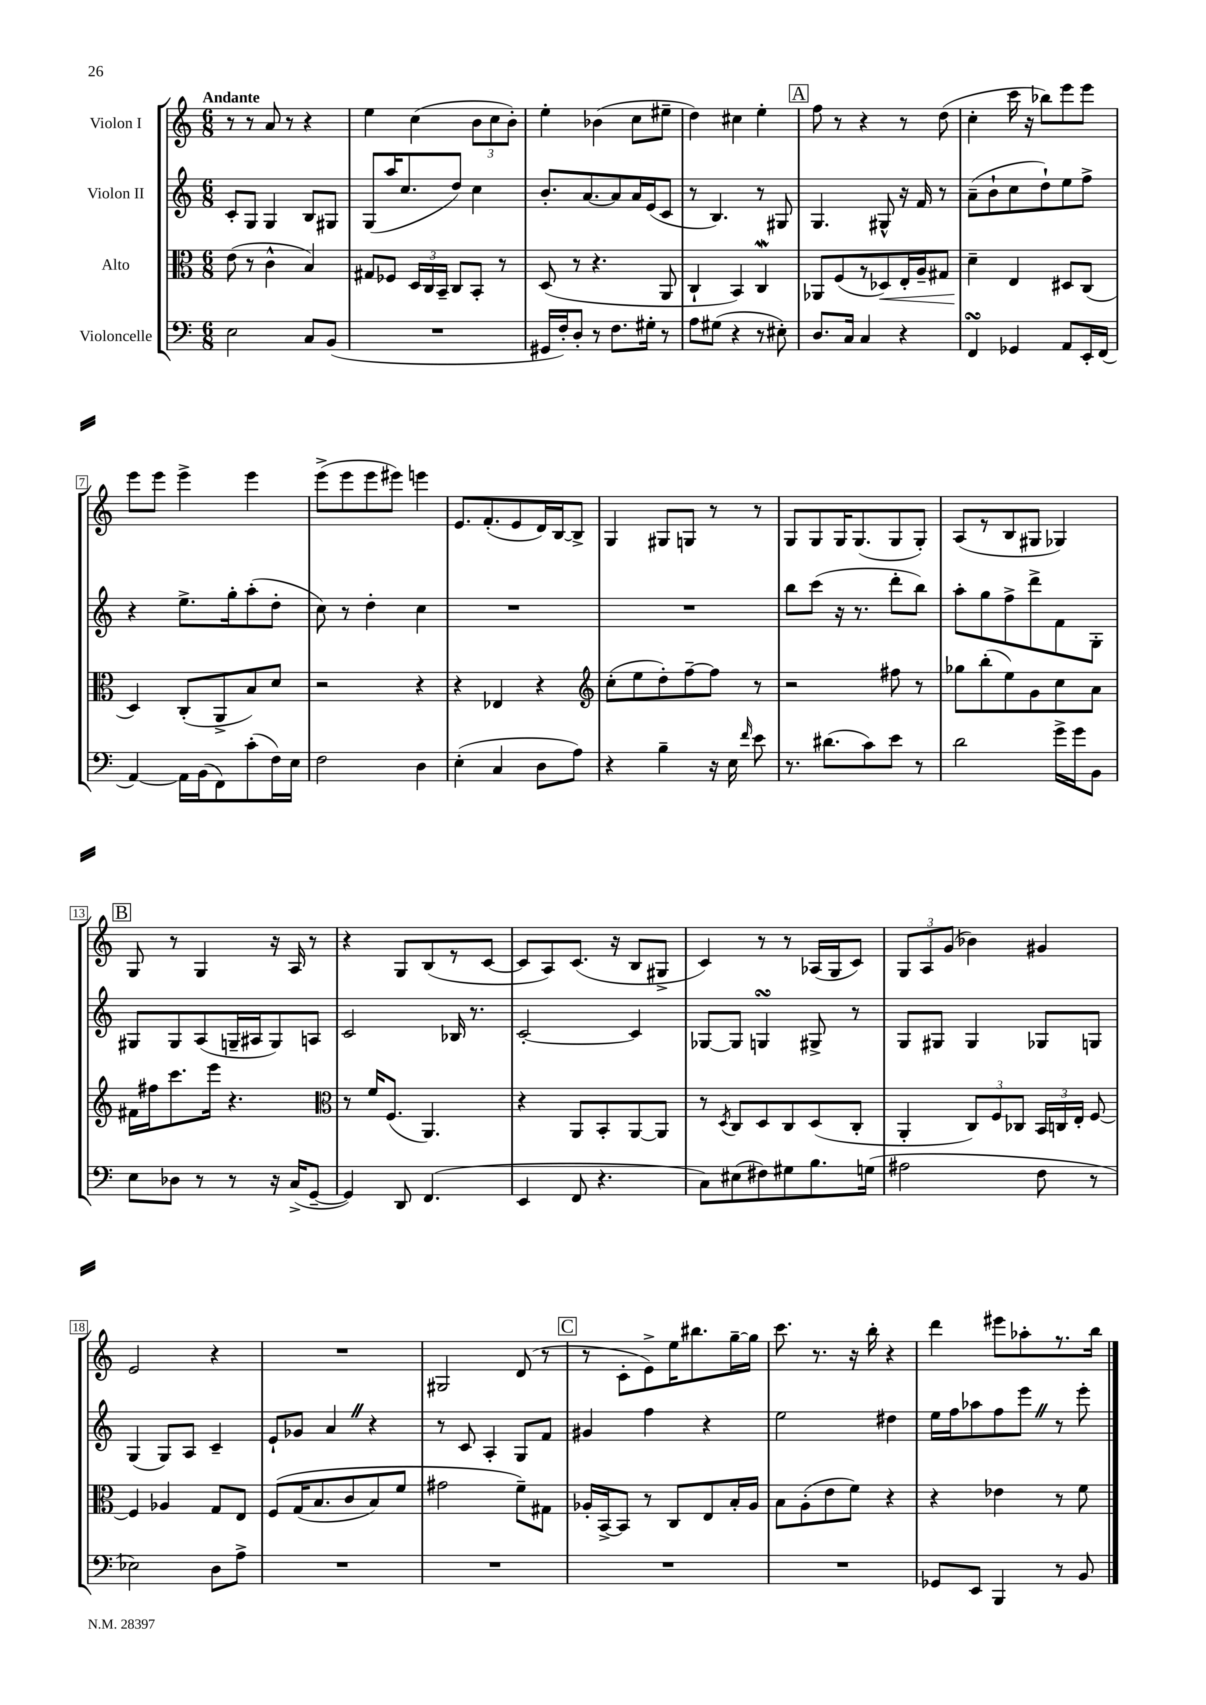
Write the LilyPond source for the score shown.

<<
\new StaffGroup <<
\new Staff = "s0" \with { instrumentName = "Violon I" } {
    \clef treble \key c \major \numericTimeSignature \time 6/8 \tempo "Andante"
    \autoBeamOff r8 r8 a'8 r8 r4 |
    e''4 c''4( \tuplet 3/2 { b'8[ c''8 b'8]-.) } |
    e''4-. bes'4( c''8[ eis''8]-- |
    d''4) cis''4 e''4-. |
    \mark \markup { \box "A" } f''8 r8 r4 r8 d''8( |
    c''4-. c'''16 r16 bes''8[) e'''8 e'''8] |
    e'''8[ e'''8] e'''4-> e'''4 |
    e'''8[->( e'''8 e'''8 eis'''8]) e'''4 |
    e'8.[ f'8.-.( e'8 d'16) b16~ b8]-> |
    g4 gis8[ g8] r8 r8 |
    g8[ g8 g16 g8.( g8 g8]-.) |
    a8[( r8 b8 gis8] ges4) |
    \mark \markup { \box "B" } g8 r8 g4 r16 a16 r8 |
    r4 g8[ b8( r8 c'8]~ |
    c'8[ a8) c'8.]( r16 b8[ gis8]-> |
    c'4) r8 r8 aes16[( g16 c'8]) |
    \tuplet 3/2 { g8[ a8 g'8]( } bes'4) gis'4 |
    e'2 r4 |
    R2. |
    gis2 d'8( r8 |
    \mark \markup { \box "C" } r8 c'8[-. e'8->) e''16 bis''8. g''16~-- g''16] |
    c'''8. r8. r16 b''16-. r4 |
    d'''4 eis'''8[ aes''8-. r8. b''16] \bar "|." |
}
\new Staff = "s1" \with { instrumentName = "Violon II" } {
    \clef treble \key c \major \numericTimeSignature \time 6/8
    \autoBeamOff c'8[-. g8] g4 b8[ gis8] |
    g8[( a''16 c''8. d''8]) c''4 |
    b'8.[-. a'8.~ a'8 a'16 e'16( c'8] |
    r8 b4.) r8 gis8 |
    \mark \markup { \box "A" } g4. gis8-^ r16 f'16 r8 |
    a'8[--( b'8-! c''8 d''8-!) e''8 f''8]-> |
    r4 e''8.[-> g''16-. a''8-.( d''8]-. |
    c''8) r8 d''4-. c''4 |
    R2. |
    R2. |
    b''8[ c'''8]( r16 r8. d'''8[-. b''8]) |
    a''8[-. g''8 f''8-> d'''8-> f'8 g8]-. |
    \mark \markup { \box "B" } gis8[ gis8 a8( g16-- ais16 g8) a8] |
    c'2 bes16 r8. |
    c'2~-. c'4 |
    ges8[~ ges8] g4\turn gis8-> r8 |
    g8[ gis8] gis4 ges8[ g8] |
    g4( g8[) a8] c'4-- |
    e'8[-! ges'8] a'4 \once \override BreathingSign.text = \markup { \musicglyph "scripts.caesura.straight" } \breathe r4 |
    r8 c'8 a4-. g8[ f'8] |
    \mark \markup { \box "C" } gis'4 f''4 r4 |
    e''2 dis''4 |
    e''16[ f''16 aes''8 f''8 e'''8] \once \override BreathingSign.text = \markup { \musicglyph "scripts.caesura.straight" } \breathe r8 e'''8-. \bar "|." |
}
\new Staff = "s2" \with { instrumentName = "Alto" } {
    \clef alto \key c \major \numericTimeSignature \time 6/8
    \autoBeamOff e'8( r8 c'4-^ b4) |
    gis8[ fes8] \tuplet 3/2 { d16[ c16 b,16]-- } c8[ b,8]-. r8 |
    d8( r8 r4. a,8 |
    c4-! b,4) c4\mordent |
    \mark \markup { \box "A" } aes,8[ f8( r8 des8\<) e16-. a16-- gis8] |
    d'4--\! e4 dis8[ c8]( |
    d4) c8[-.( a,8-> b8) d'8] |
    r2 r4 |
    r4 ees4 r4 |
    \clef treble c''8[-.( e''8 d''8-.) f''8~-- f''8] r8 |
    r2 fis''8 r8 |
    ges''8[ b''8-.( e''8) g'8 c''8 a'8] |
    \mark \markup { \box "B" } fis'16[ fis''16 c'''8. e'''16] r4. |
    \clef alto r8 f'16[ f8.]( a,4.) |
    r4 a,8[ b,8-. a,8~ a,8] |
    r8 \acciaccatura { d8 } c8[ d8 c8 d8( c8]-. |
    a,4-. \tuplet 3/2 { c8[) f8 ces8] } \tuplet 3/2 { b,16[ c16 e16]-. } f8~ |
    f4 aes4 g8[ e8] |
    f8[\( g16( b8. c'8 b8) f'8] |
    gis'2 f'8[--\) gis8] |
    \mark \markup { \box "C" } aes16[-. b,16~-> b,8] r8 c8[ e8 b16-. aes16] |
    b8[ a8-.( e'8 f'8]) r4 |
    r4 ees'4 r8 f'8 \bar "|." |
}
\new Staff = "s3" \with { instrumentName = "Violoncelle" } {
    \clef bass \key c \major \numericTimeSignature \time 6/8
    \autoBeamOff e2 c8[ b,8]( |
    R2. |
    gis,16[ f16-.) d8]-. r8 f8.[ gis16]-. r8 |
    a8[ gis8]( r4 r8 eis8-.) |
    \mark \markup { \box "A" } d8.[ c16] c4 r4 |
    f,4\turn ges,4 a,8[ e,16-. f,16]( |
    a,4~) a,16[ b,16( f,8) c'8-.( f16) e16] |
    f2 d4 |
    e4-.( c4 d8[ a8]) |
    r4 b4-- r16 e16 \grace { f'16 } e'8 |
    r8. dis'8.[( c'8) e'8] r8 |
    d'2 g'16[-> g'16 b,8] |
    \mark \markup { \box "B" } e8[ des8] r8 r8 r16 c16[->( g,8]~-- |
    g,4) d,8 f,4.( |
    e,4 f,8 r4. |
    c8[) eis8( fis8) gis8 b8. g16]( |
    ais2 f8 r8 |
    ees2) d8[ a8]-> |
    R2. |
    R2. |
    \mark \markup { \box "C" } R2. |
    R2. |
    ges,8[ e,8] b,,4 r8 b,8 \bar "|." |
}
>>
>>
\layout { \context { \Score \override BarNumber.stencil = #(make-stencil-boxer 0.1 0.3 ly:text-interface::print) } }
